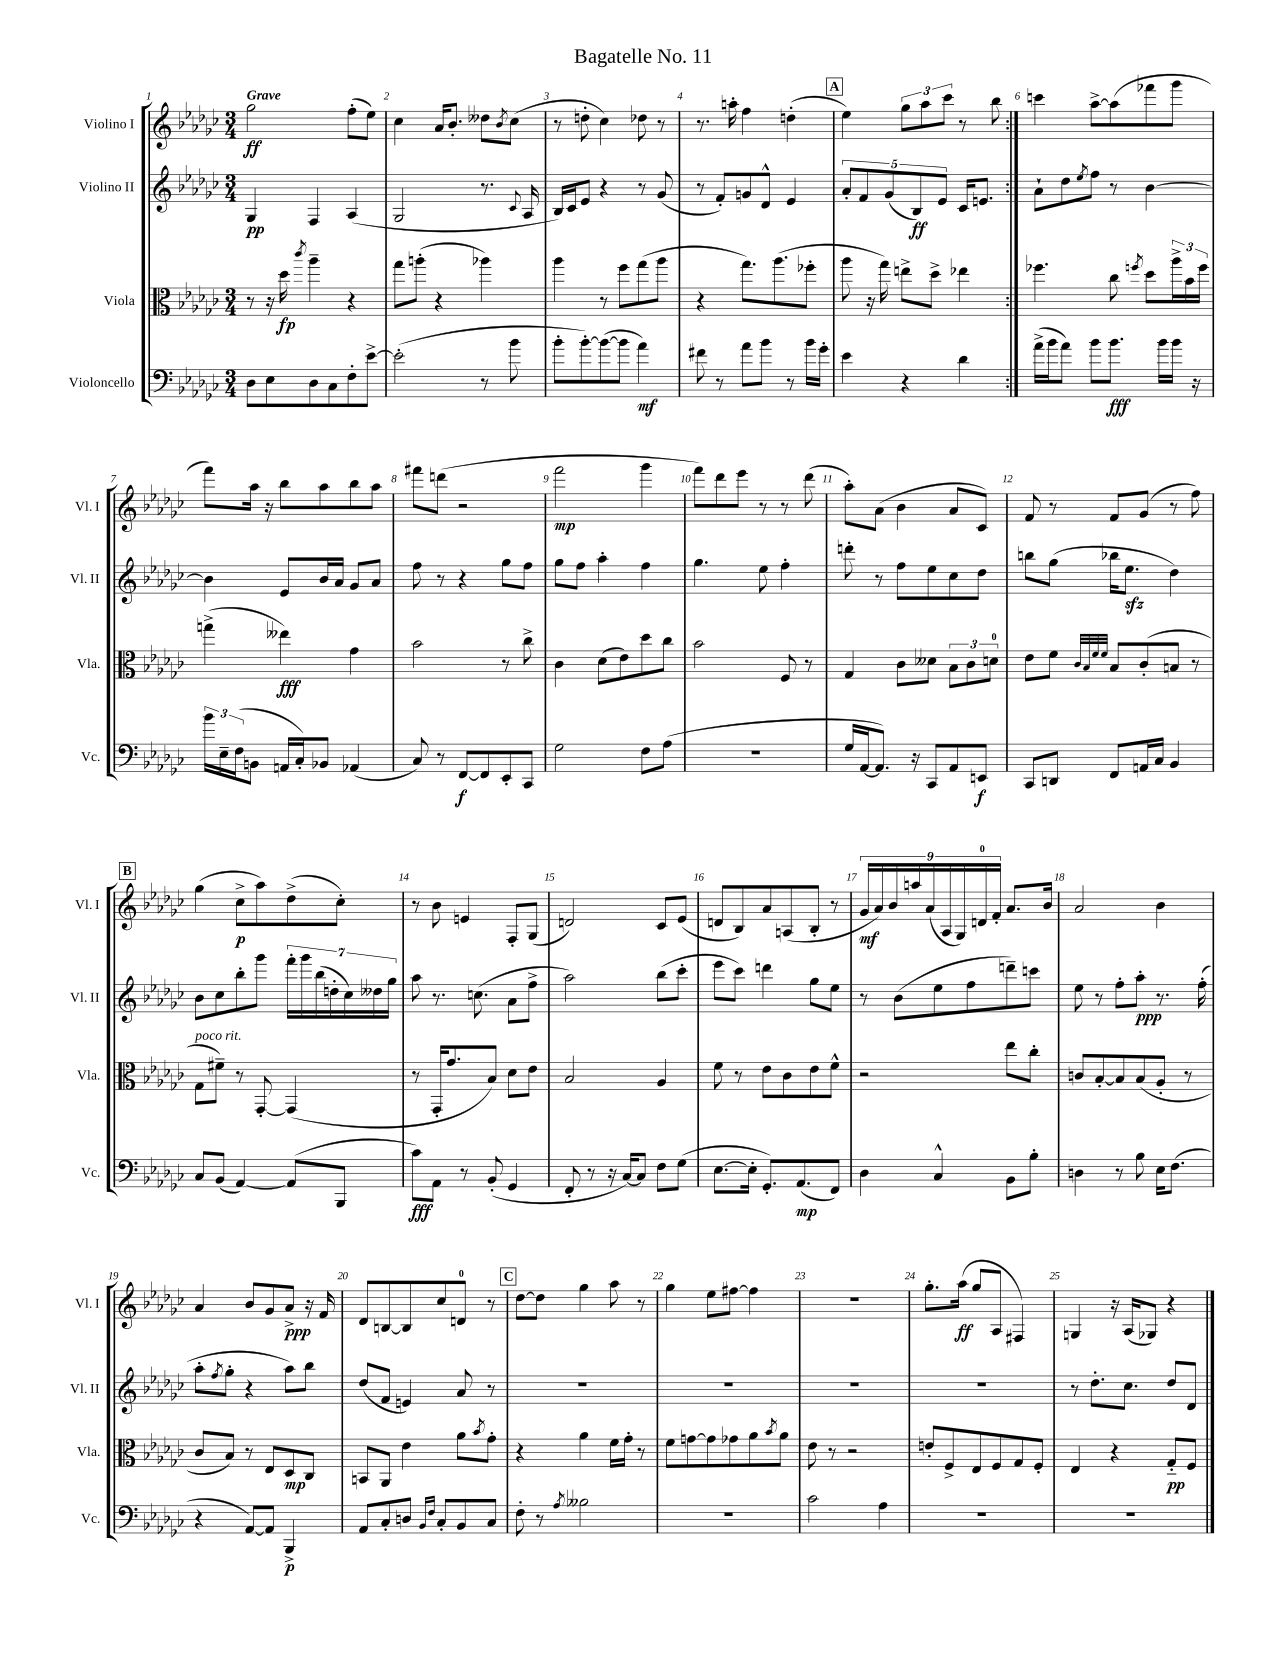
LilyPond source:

\header { title = "Bagatelle No. 11" }
<<
\new StaffGroup <<
\new Staff = "s0" \with { instrumentName = "Violino I" shortInstrumentName = "Vl. I" } {
    \clef treble \key ges \major \numericTimeSignature \time 3/4 \tempo "Grave"
    \repeat volta 2 { ges''2\ff f''8-.( ees''8) |
    ces''4 aes'16 bes'8.-. deses''8 \acciaccatura { bes'8 } ces''8( |
    r8 d''8-. ces''4) des''8 r8 |
    r8. a''16-. f''4 d''4-.( |
    \mark \markup { \box "A" } ees''4) \tuplet 3/2 { ges''8 aes''8 ces'''8 } r8 bes''8 | }
    c'''4 aes''8~-> aes''8( fes'''8 ges'''8 |
    f'''8) aes''16 r16 bes''8 aes''8 bes''8 aes''8 |
    fis'''8 d'''8( r2 |
    f'''2\mp ges'''4 |
    f'''8) des'''8 ees'''8 r8 r8 des'''8( |
    aes''8-.) aes'8( bes'4 aes'8 ces'8) |
    f'8 r8 f'8 ges'8( r8 f''8) |
    \mark \markup { \box "B" } ges''4( ces''8->\p aes''8) des''8->( ces''8-.) |
    r8 bes'8 e'4 f8-. ges8( |
    d'2) ces'8 ees'8( |
    d'8 bes8) aes'8 a8( bes8-. r8 |
    \tuplet 9/8 { ges'16\mf aes'16) bes'16 a''16 aes'16( aes16 ges16) d'16-0 f'16-. } aes'8. bes'16 |
    aes'2 bes'4 |
    aes'4 bes'8 ges'8 aes'8->\ppp r16 f'16 |
    des'8 b8~ b8 ces''8 d'8-0 r8 |
    \mark \markup { \box "C" } des''8~ des''8 ges''4 aes''8 r8 |
    ges''4 ees''8 fis''8~ fis''4 |
    R2. |
    ges''8.-. aes''16\ff( ges''8 aes8 fis4) |
    g4 r16 aes16( ges8) r4 \bar "|." |
}
\new Staff = "s1" \with { instrumentName = "Violino II" shortInstrumentName = "Vl. II" } {
    \clef treble \key ges \major \numericTimeSignature \time 3/4
    \repeat volta 2 { ges4\pp f4 aes4( |
    ges2 r8. \appoggiatura { ces'8 } aes16 |
    bes16) ces'16 ees'8 r4 r8 ges'8( |
    r8 f'8-.) g'8 des'8-^ ees'4 |
    \mark \markup { \box "A" } \tuplet 5/4 { aes'8-. f'8 ges'8( bes8\ff) ees'8 } ces'16 e'8. | }
    aes'8-! des''8 \acciaccatura { ees''8 } f''8 r8 bes'4~ |
    bes'4 ees'8 bes'16 aes'16 ges'8 aes'8 |
    f''8 r8 r4 ges''8 f''8 |
    ges''8 f''8 aes''4-. f''4 |
    ges''4. ees''8 f''4-. |
    d'''8-. r8 f''8 ees''8 ces''8 des''8 |
    b''8 ges''8( bes''16 ees''8.\sfz des''4) |
    \mark \markup { \box "B" } bes'8 ces''8 bes''8-. ges'''8 \tuplet 7/4 { f'''16-. ges'''16 bes''16( d''16-. ces''16) deses''16 ges''16 } |
    aes''8 r8. c''8.( aes'8 f''8-> |
    aes''2) bes''8( ces'''8-. |
    ees'''8 ces'''8) d'''4 ges''8 ees''8 |
    r8 bes'8( ees''8 f''8 d'''8--) c'''8 |
    ees''8 r8 f''8-. aes''8-.\ppp r8. f''16-.( |
    aes''8-. \acciaccatura { f''8 } ges''8-. r4 aes''8) bes''8 |
    des''8( f'8 e'4) aes'8 r8 |
    \mark \markup { \box "C" } R2. |
    R2. |
    R2. |
    R2. |
    r8 des''8.-. ces''8. des''8 des'8 \bar "|." |
}
\new Staff = "s2" \with { instrumentName = "Viola" shortInstrumentName = "Vla." } {
    \clef alto \key ges \major \numericTimeSignature \time 3/4
    \repeat volta 2 { r8 r16 des''16\fp \acciaccatura { ces'''8 } aes''4-- r4 |
    ges''8 a''8-.( r4 aes''4) |
    aes''4 r8 f''8 ges''8( aes''8 |
    r4 ges''8.) aes''8.( fes''8-. |
    \mark \markup { \box "A" } aes''8 r16 ges''16) e''8-> des''8-> ees''4 | }
    fes''4. ces''8 \acciaccatura { f''8 } des''8 \tuplet 3/2 { aes''16-> bes'16 f''16 } |
    g''4->( eeses''4\fff) ges'4 |
    bes'2 r8 ces''8-> |
    ces'4 des'8( ees'8) des''8 ces''8 |
    bes'2 f8 r8 |
    ges4 ces'8 deses'8 \tuplet 3/2 { bes8 ces'8 d'8-0 } |
    ees'8 f'8 \grace { ces'32 bes32 f'32 f'32 } bes8 ces'8-.( b8 r8 |
    \mark \markup { \box "B" } ges8^\markup { \italic "poco rit." } fis'8--) r8 ges,8~-. ges,4( |
    r8 ges,16-. ges'8. bes8) des'8 ees'8 |
    bes2 aes4 |
    f'8 r8 ees'8 ces'8 ees'8 f'8-^ |
    r2 ees''8 ces''8-. |
    c'8 bes8~-. bes8 bes8( aes8-. r8 |
    ces'8 bes8) r8 ees8 des8\mp ces8 |
    b,8 aes,8 ees'4 aes'8 \acciaccatura { bes'8 } ges'8-. |
    \mark \markup { \box "C" } r4 aes'4 f'16 ges'16-. r8 |
    f'8 g'8~ g'8 ges'8 aes'8 \acciaccatura { bes'8 } aes'8 |
    ees'8 r8 r2 |
    e'8-. f8-> ees8 f8 ges8 f8-. |
    ees4 r4 ges8-_\pp f8 \bar "|." |
}
\new Staff = "s3" \with { instrumentName = "Violoncello" shortInstrumentName = "Vc." } {
    \clef bass \key ges \major \numericTimeSignature \time 3/4
    \repeat volta 2 { des8 ees8 des8 ces8 f8-. ees'8~-> |
    ees'2-.( r8 bes'8 |
    bes'8-. bes'8~-.) bes'8~( bes'8 aes'4\mf) |
    fis'8 r8 aes'8 bes'8 r8 bes'16 ges'16-. |
    \mark \markup { \box "A" } ees'4 r4 des'4 | }
    aes'16->( bes'16 aes'8) bes'8 bes'8.\fff bes'16 bes'16 r16 |
    \tuplet 3/2 { bes'16 ees16-- f16( } b,8 a,16 ces16-.) bes,8 aes,4( |
    ces8) r8 f,8~\f f,8 ees,8-. ces,8 |
    ges2 f8 aes8( |
    R2. |
    ges16 aes,16~ aes,8.) r16 ces,8 aes,8 e,8\f |
    ces,8 d,8 f,8 a,16 ces16 bes,4 |
    \mark \markup { \box "B" } ces8 bes,8( aes,4~) aes,8( bes,,8 |
    ces'8\fff) aes,8 r8 bes,8-.( ges,4 |
    f,8-. r8 r16 ces16~) ces8 f8 ges8( |
    ees8.~ ees16-. ges,8.-.) aes,8.\mp( f,8) |
    des4 ces4-^ bes,8 bes8-. |
    d4 r8 bes8 ees16 f8.( |
    r4 aes,8~) aes,8 bes,,4->\p |
    aes,8 ces8-. d8 \grace { bes,16 f16 } ces8-. bes,8 ces8 |
    \mark \markup { \box "C" } f8-. r8 \acciaccatura { aes8 } beses2 |
    R2. |
    ces'2 aes4 |
    R2. |
    R2. \bar "|." |
}
>>
>>
\layout { \context { \Score \override BarNumber.break-visibility = ##(#f #t #t) barNumberVisibility = #all-bar-numbers-visible } }
